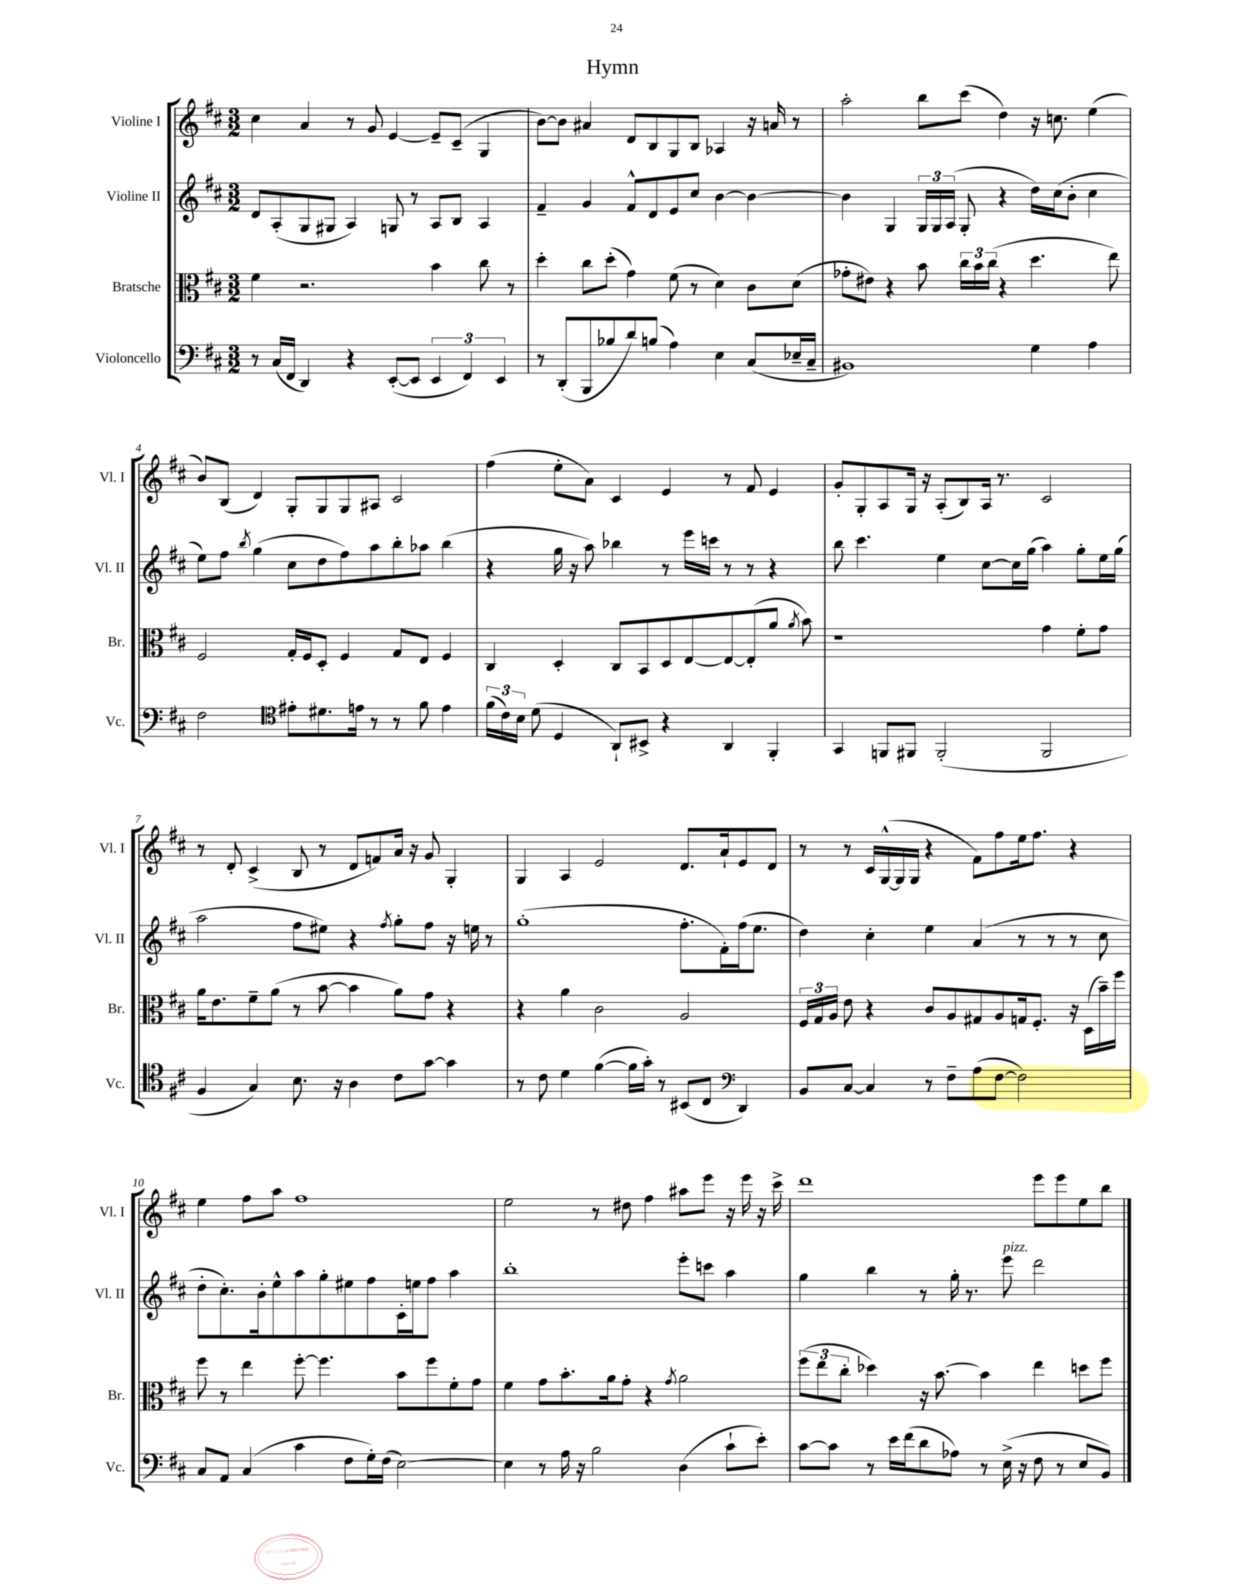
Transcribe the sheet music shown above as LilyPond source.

\header { title = "Hymn" }
<<
\new StaffGroup <<
\new Staff = "s0" \with { instrumentName = "Violine I" shortInstrumentName = "Vl. I" } {
    \clef treble \key d \major \numericTimeSignature \time 3/2
    \autoBeamOff cis''4 a'4 r8 g'8 e'4~ e'8[-- cis'8]--( g4 |
    b'8[~) b'8] ais'4 d'8[ b8 g8 b8] aes4 r16 a'16 r8 |
    a''2-. b''8[ cis'''8]( d''4) r16 c''8. e''4( |
    b'8[) b8]( d'4) g8[-. g8 g8 ais8] cis'2 |
    fis''4( e''8[-. a'8]) cis'4 e'4 r8 fis'8 e'4 |
    g'8[-. g8-. a8 g16] r16 a8[-.( b8) a16] r8. cis'2 |
    r8 d'8-. cis'4->( b8 r8 d'8[ f'8) a'16] r16 g'8 g4-. |
    g4 a4 e'2 d'8.[ a'16-! e'8 d'8] |
    r8 r8 cis'16[ g16~-^( g16 g16] r4 fis'8[) fis''8 e''16 fis''8.] r4 |
    e''4 fis''8[ a''8] fis''1 |
    e''2 r8 dis''8 fis''4 ais''8[ e'''8] r16 e'''16 r16 cis'''16-> |
    d'''1 e'''8[ e'''8 e''8 b''8] \bar "|." |
}
\new Staff = "s1" \with { instrumentName = "Violine II" shortInstrumentName = "Vl. II" } {
    \clef treble \key d \major \numericTimeSignature \time 3/2
    \autoBeamOff d'8[ a8-.( g8 gis8] a4) g8 r8 a8[ b8] a4 |
    fis'4-- g'4 fis'8[-^ d'8 e'8 cis''8] b'4~ b'4~ |
    b'4 g4 \tuplet 3/2 { g16[ g16 a16]( } g8-. r4 d''16[) cis''16( b'8]-. cis''4 |
    e''8[) fis''8] \acciaccatura { b''8 } g''4( cis''8[ d''8 fis''8) a''8 b''8-. aes''8] b''4( |
    r4 g''16 r16 a''8) bes''4 r8 e'''16[ c'''16] r8 r8 r4 |
    b''8 cis'''4. e''4 cis''8[~ cis''16 g''16]( a''4) g''8[-. e''16 g''16]( |
    a''2 fis''8[ eis''8]) r4 \acciaccatura { fis''8 } g''8[-. fis''8] r16 e''16 r8 |
    g''1-.( fis''8.[-. fis'16-.) fis''16( e''8.] |
    d''4) cis''4-. e''4 a'4( r8 r8 r8 cis''8 |
    d''8[-. cis''8.-.) b'16-. e''8-^ a''8 g''8-. eis''8 fis''8 cis'16-. e''16 fis''8] a''4 |
    b''1-. e'''8[-. c'''8] a''4 |
    g''4 b''4 r8 g''16-. r8. e'''8^\markup { \italic "pizz." } d'''2 \bar "|." |
}
\new Staff = "s2" \with { instrumentName = "Bratsche" shortInstrumentName = "Br." } {
    \clef alto \key d \major \numericTimeSignature \time 3/2
    \autoBeamOff fis'4 r2. b'4 cis''8 r8 |
    d''4-. cis''8[ d''8]-.( g'4) fis'8( r8 d'4) cis'8[ d'8]( |
    ges'8[-. eis'8]) r4 b'8 \tuplet 3/2 { cis''16[ b'16 cis''16]( } r4 d''4. e''8) |
    fis2 g16[-. fis16 d8]-. fis4 g8[ e8] fis4 |
    cis4 d4-. cis8[ b,8 d8 e8~ e8~ e8-.( a'8] \acciaccatura { a'8 } b'8) |
    r1 g'4 fis'8[-. g'8] |
    a'16[ e'8. fis'8-- a'8]( r8 b'8~ b'4 a'8[) g'8] r4 |
    r4 a'4 cis'2 a2 |
    \tuplet 3/2 { fis16[ g16 a16] } e'8 r4 cis'8[ a8 gis8 a8 g16 fis8.]-. r16 d16[( b'16--) fis''16] |
    fis''8 r8 e''4 fis''8~-. fis''4. b'8[ fis''8 fis'8-. g'8] |
    fis'4 g'8[ b'8.-. a'16 g'8]-. r4 \acciaccatura { g'8 } a'2 |
    \tuplet 3/2 { fis''8[( e''8 cis''8]-. } des''4) r16 b'8.~ b'4 e''4 d''8[ fis''8] \bar "|." |
}
\new Staff = "s3" \with { instrumentName = "Violoncello" shortInstrumentName = "Vc." } {
    \clef bass \key d \major \numericTimeSignature \time 3/2
    \autoBeamOff r8 cis16[( fis,16] d,4) r4 e,8[~-.( e,8] \tuplet 3/2 { e,4 fis,4) e,4 } |
    r8 d,8[-.( b,,8 bes8 d'8) b8]( a4) e4 cis8[( ees16-- cis16]-- |
    bis,1) g4 a4 |
    fis2 \clef tenor eis'8[-. dis'8. e'16] r8 r8 fis'8 e'4 |
    \tuplet 3/2 { fis'16[( cis'16) b16] } d'8( d4 a,8[-!) bis,8]-> r4 a,4 fis,4-. |
    g,4 f,8[ fis,8] fis,2-.( fis,2 |
    fis4 g4) b8. r16 a4 cis'8[ g'8]~ g'4 |
    r8 cis'8 d'4 fis'4~( fis'16[ g'16]-.) r8 bis,8[( cis8] \clef bass d,4) |
    b,8[ cis8]~ cis4 r8 fis8[-- a8( fis8]~ fis2) |
    cis8[ a,8] cis4( cis'4 fis8[ g16-.) fis16]( e2~) |
    e4 r8 a16 r16 b2 d4( cis'8[-! e'8]-.) |
    cis'8[~ cis'8] r8 e'16[ fis'16( d'8 aes8]) r8 e16->( r16 fis8 r8 e8[ b,8]) \bar "|." |
}
>>
>>
